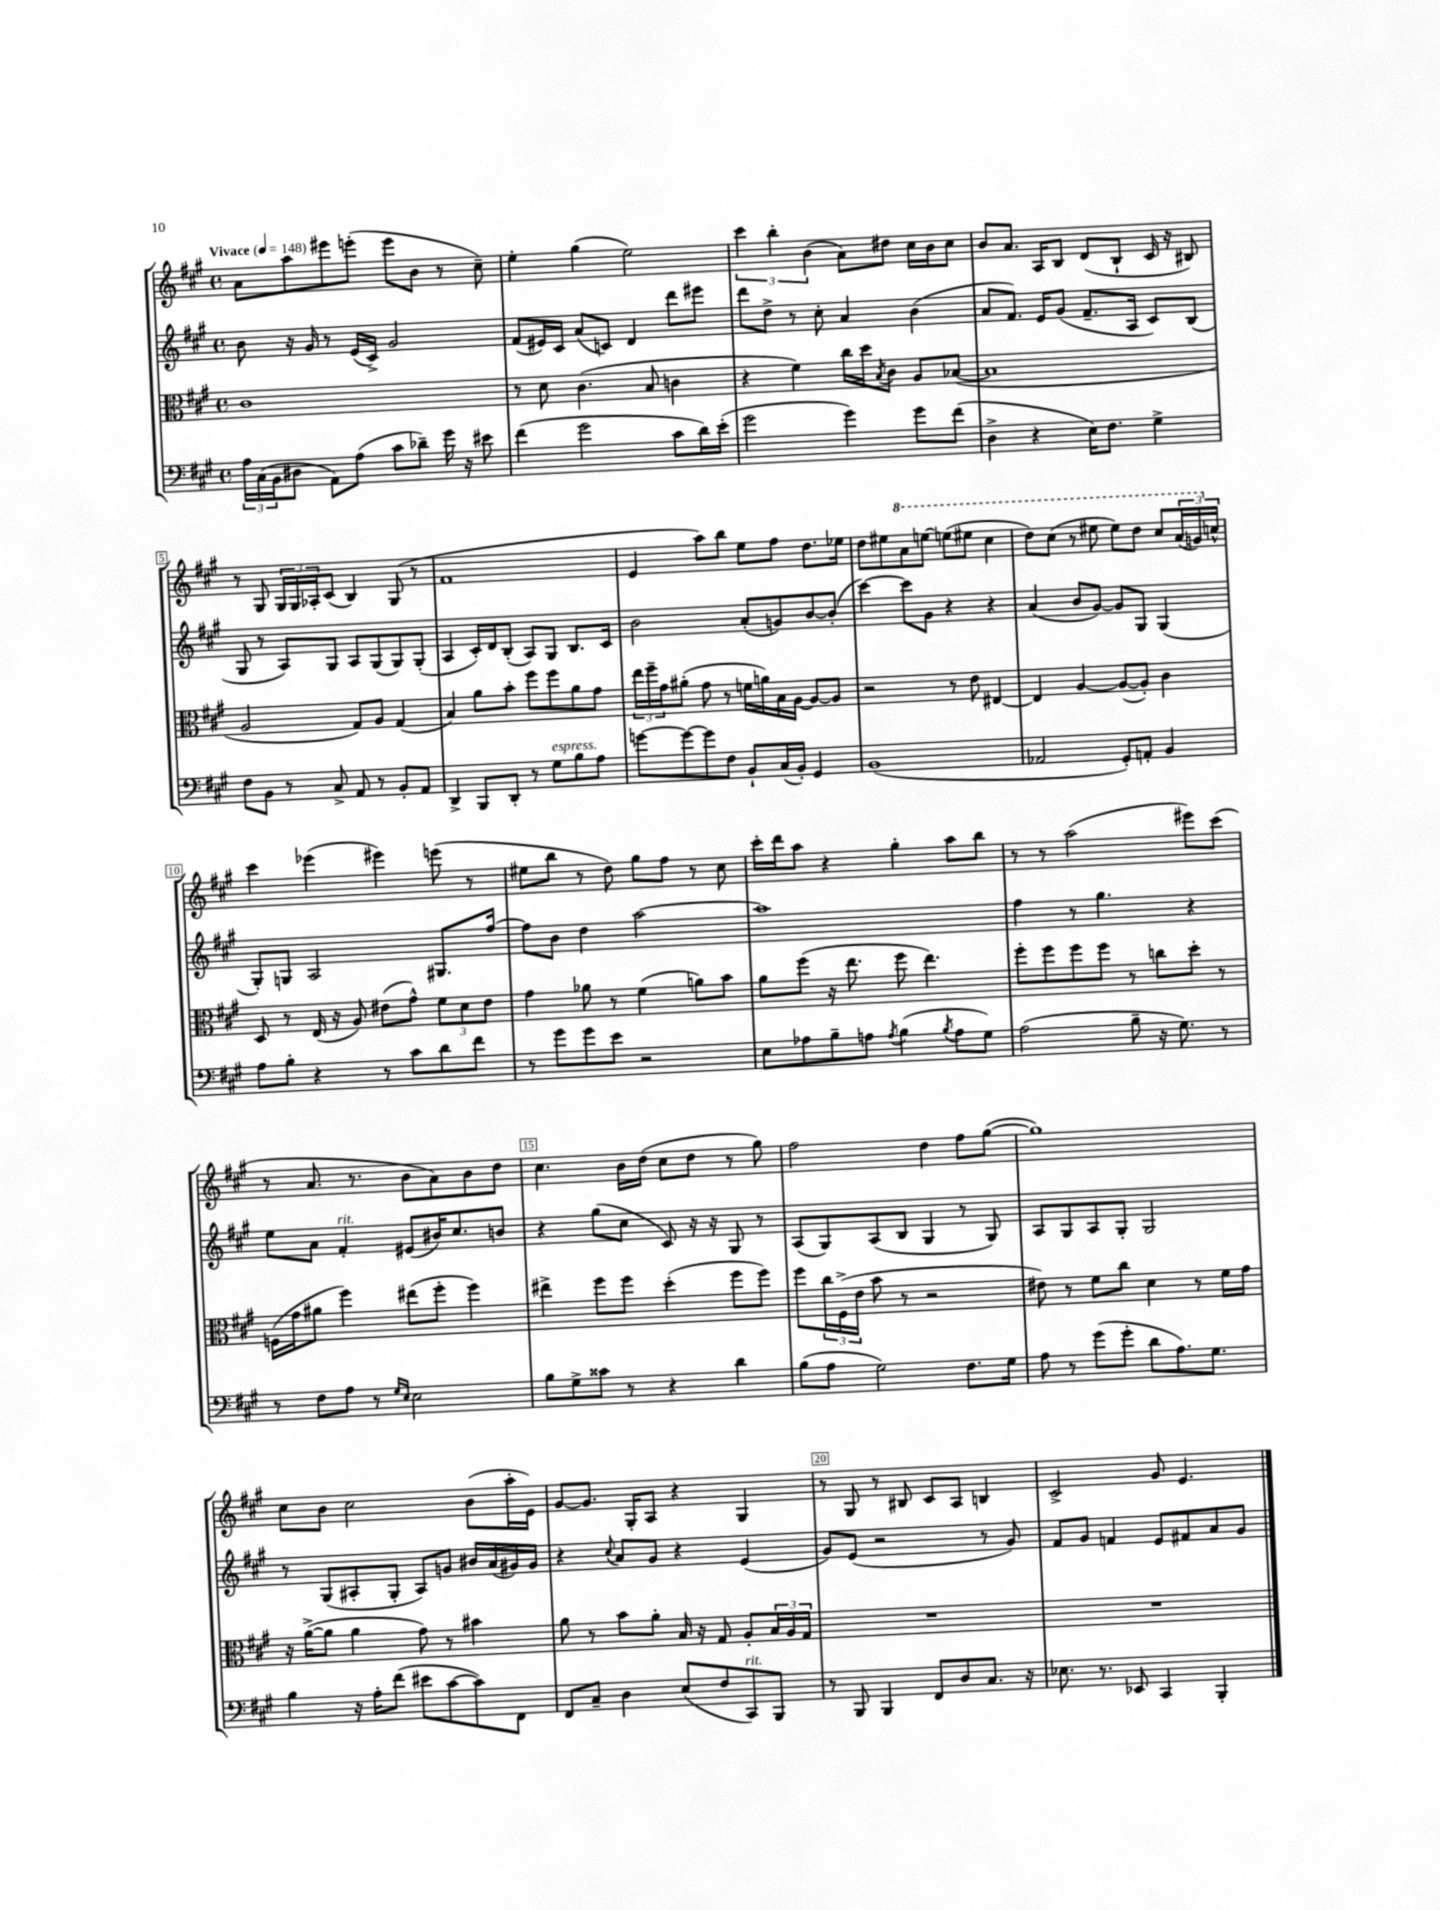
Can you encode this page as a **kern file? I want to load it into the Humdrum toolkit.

**kern	**kern	**kern	**kern
*staff4	*staff3	*staff2	*staff1
*clefF4	*clefC3	*clefG2	*clefG2
*k[f#c#g#]	*k[f#c#g#]	*k[f#c#g#]	*k[f#c#g#]
*M4/4	*M4/4	*M4/4	*M4/4
*met(c)	*met(c)	*met(c)	*met(c)
*MM148	*MM148	*MM148	*MM148
24A	1c#	8b	8a
(24C#	.	.	.
24BB	.	.	.
8D#	.	16r	8aa
.	.	16g#	.
8AA)	.	8r	8eee#
(8A	.	(16e	(8eee'
.	.	16c#^)	.
8c#	.	2g#	8eee
8d-~)	.	.	8b
16g#	.	.	8r
16r	.	.	.
8e#	.	.	8cc#~)
=	=	=	=
(4f#	8r	(8f#	4ee'
.	8d	16e#)	.
.	.	16c#	.
2g#	(4.c#	(8a	(4gg#
.	.	8c)	.
.	.	4d	2ee)
.	8B	.	.
8c#	4c	8ddd	.
16d)	.	8eee#	.
(16e'	.	.	.
=	=	=	=
2g#	4r	8ddd	6ccc#
.	.	8dd^	.
.	.	.	6bb'
.	4f#)	8r	.
.	.	.	(6b
.	.	8cc#'	.
4g#)	16cc#	4a	8a)
.	16dd	.	.
.	8qB	.	.
.	8c#	.	8dd#
8g#	8A	(4b	16cc#
.	.	.	16b
(8f#	([8B-	.	8cc#
=	=	=	=
4D^	1B-]	8a	8b
.	.	8.f#)	8.a
4r	.	.	.
.	.	16e	16A
.	.	(8g#	8B
16E)	.	8.f#~	(8d
8.F#	.	.	.
.	.	.	8B`
.	.	16A	.
4G#^	.	8c#)	16c#
.	.	.	16r
.	.	(8B	8B#)
=	=	=	=
8F#	2A	8G#	8r
8BB	.	8r	8G#
8r	.	8A)	24G#
.	.	.	24G#
.	.	.	24A-'
8C#^	.	8G#	(8c#
8AA	8G#)	8A	4B)
8r	8A	(8G#	.
8BB'	(4G#	8G#)	(8G#
8AA	.	(8G#'	8r
=	=	=	=
4DD^	4B)	4A	1f#
8BBB	8a	16c#')	.
.	.	16d	.
8DD'	8b'	(8B'	.
8r	8ff#	8A)	.
8G#	8ff#	8G#	.
8B	8a	8.B	.
8A	8g#	.	.
.	.	16c#	.
=	=	=	=
[8g	24ee	2b	4e
.	24ff#~	.	.
.	24g#	.	.
8g_	(8a#'	.	.
8g]	8g#	.	8aa)
8F#	8r	.	8bb
8BB`	16f	(8a'	8ee
.	16a)	.	.
(16C#	16B	8g)	8ff#
16BB')	[16A	.	.
4GG#	8A_	[8b	8.dd
.	8A]	(8b']	.
.	.	.	16ee-
=	=	=	=
(1BB	2r	[4ccc#)	8dd
.	.	.	8ee#
.	.	8ccc#]	8aa
.	.	8g#	[8eee
.	8r	4r	(8eee]
.	8e	.	8eee#
.	[4E#	4r	4ccc#
=	=	=	=
2AA-	4E#]	(4a	8ddd)
.	.	.	(8ccc#
.	[4A	8b	8r
.	.	[8g#)	8eee#
8GG#')	(8A_	8g#]	8eee#)
8AA'	8A'])	8G#	8ddd
4BB	4c#	(4G#	8ccc#
.	.	.	(24aa
.	.	.	24gg)
.	.	.	24cc^^
=	=	=	=
8A	8D	8G#')	4ccc#
8B'	8r	8G	.
4r	(16E	2A	(4eee-
.	16r	.	.
.	8A)	.	.
8r	(8e#	.	4eee#)
8c#	8g#^^)	.	.
8d	12f#	8.G#	(8eee
.	12d	.	.
8f#	.	.	8r
.	12e#	.	.
.	.	[16ff#	.
=	=	=	=
8r	4g#	8ff#]	8ee#
8g#	.	8b	8bb
8g#	8a-	4dd	8r
8e	8r	.	8dd)
2r	(4f#	[2aa	8gg#
.	.	.	8ff#
.	8a)	.	8r
.	8b	.	8cc#
=	=	=	=
8E	8a	1aa]	16ccc#'
.	.	.	16ddd
8A-	(8ff#	.	8aa
8B~	16r	.	4r
.	8.ee	.	.
8A	.	.	.
8qA	.	.	.
(4B	8ff#	.	4gg#'
.	4.ee)	.	.
8qB	.	.	.
8A	.	.	8aa
8G#)	.	.	8bb
=	=	=	=
(2A	8ff#'	4ff#	8r
.	8ff#	.	8r
.	8ff#	8r	(2aa
.	8ff#	4.gg#	.
8B~	8r	.	.
16r	8cc	.	.
8.G#)	.	.	.
.	8dd'	4r	8eee#)
8r	8r	.	(8ccc#
=	=	=	=
8r	(16F	8ee	8r
.	16g#	.	.
8F#	8a#	8a	8.a
8A	4ff#)	4f#'	.
.	.	.	8.r
8r	.	.	.
16qqG#	.	.	.
16qqE	.	.	.
2E	(8ee#	(8e#	8b
.	8ff#'	16b#)	8a)
.	.	8.cc#	.
.	4ff#)	.	8b
.	.	8b	8dd
=	=	=	=
8B	4ee#^	4r	4.cc#
8G#^	.	.	.
8c##	8ff#	(8gg#	.
8r	8ff#	8cc#	16b
.	.	.	(16dd
4r	(4dd'	8c#)	8cc#
.	.	16r	8dd
.	.	16r	.
4d	8ff#	8G#	8r
.	8ff#)	8r	8gg#)
=	=	=	=
(8B	8ff#	(8A	2ff#
8A	24cc#	8G#)	.
.	(24F#^	.	.
.	24e	.	.
2G#)	8b	(8A	.
.	8r	8B	.
.	2r	4G#	4dd
8.F#	.	8r	8ff#
.	.	8G#)	([8gg#
16G#	.	.	.
=	=	=	=
8A	8e#)	8A	1gg#])
8r	8r	8G#	.
(8g#	8f#	8A	.
8g#'	8cc#	8G#'	.
8d	4d	2G#	.
8.A)	.	.	.
.	8r	.	.
8.G#	.	.	.
.	16f#	.	.
.	16g#	.	.
=	=	=	=
4B	16r	8r	8cc#
.	([16a^	.	.
.	8a]	(8G#	8b
16r	4a	8A#'	2cc#
16A'	.	.	.
(8f#	.	8G#'	.
8e#	8g#)	8A#)	.
[8c#	8r	8g	.
8c#])	4b#	16b#	(8b
.	.	(16a	.
8FF#	.	16g#)	16aa'
.	.	16g#	16e)
=	=	=	=
8FF#	8a	4r	[8g#
8C#~	8r	.	8.g#]
.	.	8qqcc#	.
4D	8b	8a	.
.	.	.	16G#'
.	8a'	8g#	8A
(8E	16B	4r	4r
.	16r	.	.
8F#	8G#	.	.
8CC#)	8A'	(4e	4G#
8BBB	24B	.	.
.	24A	.	.
.	24G#	.	.
=	=	=	=
8r	1r	8g#)	8r
8BBB	.	(8e	8G#
4BBB	.	2r	8r
.	.	.	8B#
8FF#	.	.	8c#
8D	.	.	8A
8.C#	.	8r	4B
.	.	8g#)	.
16r	.	.	.
=	=	=	=
8.E-	1r	8f#	2c#^
.	.	8g#	.
8.r	.	.	.
.	.	4f	.
8EE-	.	.	.
4CC#	.	8e	8g#
.	.	8f#	4.e
4BBB'	.	8a	.
.	.	8g#	.
==	==	==	==
*-	*-	*-	*-
